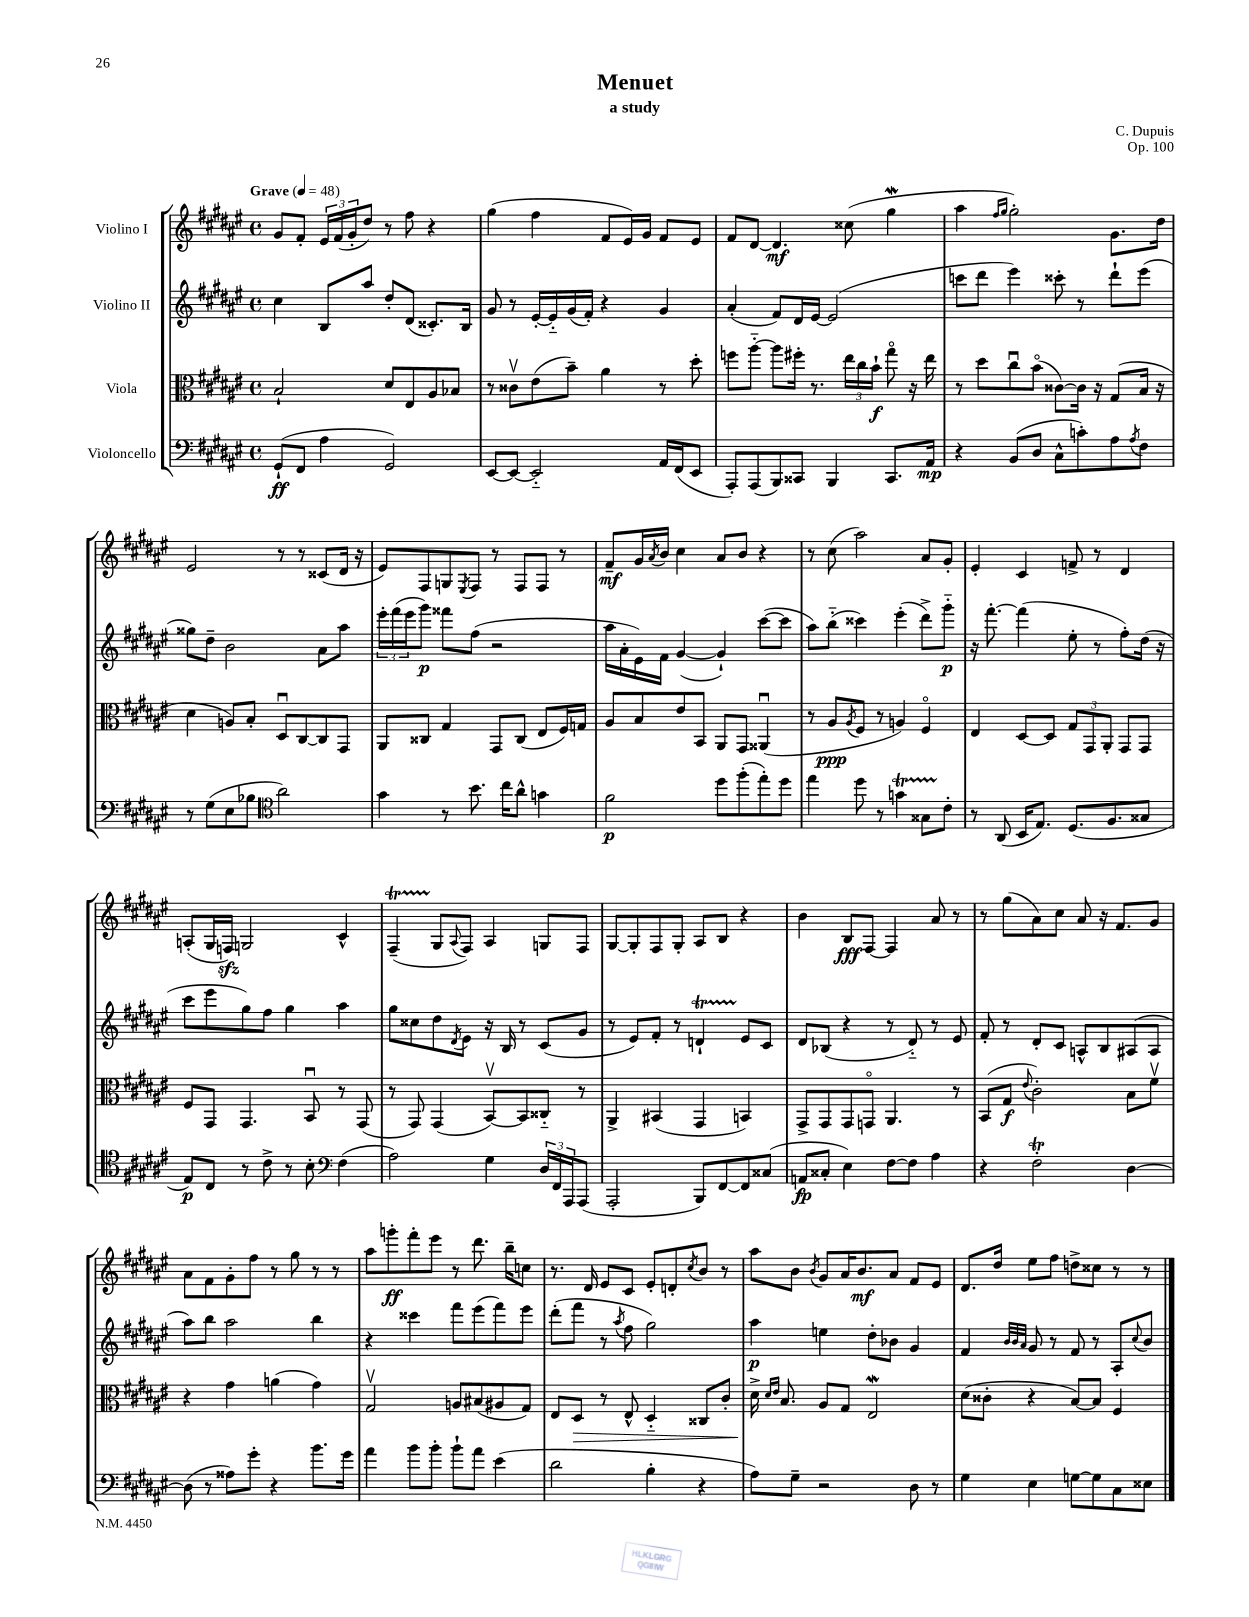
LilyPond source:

\header { title = "Menuet" composer = "C. Dupuis" subtitle = "a study" opus = "Op. 100" }
<<
\new StaffGroup <<
\new Staff = "s0" \with { instrumentName = "Violino I" } {
    \clef treble \key fis \major \defaultTimeSignature \time 4/4 \tempo "Grave" 4 = 48
    gis'8 fis'8-. \tuplet 3/2 { eis'16 fis'16( gis'16-. } dis''8) r8 fis''8 r4 |
    gis''4( fis''4 fis'8 eis'16) gis'16 fis'8 eis'8 |
    fis'8 dis'8~ dis'4.\mf cisis''8( gis''4\mordent |
    ais''4 \grace { fis''16 gis''16 } gis''2-.) gis'8. dis''16 |
    eis'2 r8 r8 cisis'8( dis'16 r16 |
    eis'8) fis8 g8 \acciaccatura { eis8 } fis8 r8 fis8 fis8 r8 |
    fis'8--\mf gis'16 \acciaccatura { ais'8 } b'16 cis''4 ais'8 b'8 r4 |
    r8 cis''8( ais''2) ais'8 gis'8-. |
    eis'4-. cis'4 f'8-> r8 dis'4 |
    a8-.( gis16 f16\sfz) g2 cis'4-^ |
    fis4--\startTrillSpan( gis8\stopTrillSpan \appoggiatura { ais8 } fis8) ais4 g8 fis8 |
    gis8~ gis8-. fis8 gis8-. ais8 b8 r4 |
    b'4 b8\fff fis8~ fis4 ais'8 r8 |
    r8 gis''8( ais'8) cis''8 ais'8 r16 fis'8. gis'8 |
    ais'8 fis'8 gis'8-. fis''8 r8 gis''8 r8 r8 |
    ais''8 g'''8-.\ff fis'''8-. eis'''8 r8 dis'''8. b''16-- c''8 |
    r8. dis'16 eis'8 cis'8 eis'8-. d'8-. \acciaccatura { cis''8 } b'8 r8 |
    ais''8 b'8 \acciaccatura { b'8 } gis'8 ais'16 b'8.\mf ais'8 fis'8 eis'8 |
    dis'8. dis''16 eis''8 fis''8 d''8-> cisis''8 r8 r8 \bar "|." |
}
\new Staff = "s1" \with { instrumentName = "Violino II" } {
    \clef treble \key fis \major \defaultTimeSignature \time 4/4
    cis''4 b8 ais''8 dis''8-. dis'8( cisis'8.-.) b16 |
    gis'8 r8 eis'16~-. eis'16-_ gis'16( fis'16-.) r4 gis'4 |
    ais'4-.( fis'8) dis'16 eis'16~ eis'2( |
    c'''8 dis'''8 eis'''4) cisis'''8-. r8 dis'''8-! eis'''8( |
    gisis''8) dis''8-- b'2 ais'8 ais''8 |
    \tuplet 3/2 { eis'''16-. fis'''16( eis'''16 } gis'''8\p) fisis'''8 fis''8( r2 |
    ais''16 ais'16-. eis'16) fis'16 gis'4~( gis'4-!) cis'''8~( cis'''8 |
    ais''8) b''8-_( cisis'''4) eis'''4-.( dis'''8->) gis'''8-_\p |
    r16 fis'''8.~-. fis'''4( eis''8-. r8 fis''8-.) dis''16( r16 |
    cis'''8 eis'''8 gis''8) fis''8 gis''4 ais''4 |
    gis''8 cisis''8 dis''8 \acciaccatura { dis'8 } eis'8 r16 b16 r8 cis'8( gis'8 |
    r8 eis'8) fis'8-. r8 d'4-!\startTrillSpan eis'8\stopTrillSpan cis'8 |
    dis'8 bes8( r4 r8 dis'8-_) r8 eis'8 |
    fis'8-. r8 dis'8-. cis'8 a8-^ b8 ais8( ais8 |
    ais''8) b''8 ais''2 b''4 |
    r4 cisis'''4 fis'''8 eis'''8( fis'''8) eis'''8 |
    dis'''8-.( fis'''8 r8 \acciaccatura { ais''8 } fis''8 gis''2) |
    ais''4\p e''4 dis''8-. bes'8 gis'4 |
    fis'4 \grace { b'32 b'32 ais'32 } gis'8 r8 fis'8 r8 ais8-. \appoggiatura { cis''8 } b'8 \bar "|." |
}
\new Staff = "s2" \with { instrumentName = "Viola" } {
    \clef alto \key fis \major \defaultTimeSignature \time 4/4
    b2-! dis'8 eis8 ais8 bes8 |
    r8 cisis'8\upbow eis'8( b'8--) ais'4 r8 dis''8-. |
    f''8 ais''8~-_ ais''8 fis''16-. r8. \tuplet 3/2 { eis''16 cis''16 b'16-!\f } gis''8\flageolet r16 eis''16 |
    r8 dis''8 cis''8\downbow b'8\flageolet( cisis'8~) cisis'16 r16 gis8( b16 r16 |
    dis'4 a8) b8-. dis8\downbow cis8~ cis8 gis,8 |
    ais,8 cisis8 gis4 gis,8 cisis8( eis8 fis16) g16 |
    ais8 b8 eis'8 b,8 ais,8 gis,8 aisis,4\downbow( |
    r8 ais8\ppp \acciaccatura { ais8 } fis8 r8 a4) fis4\flageolet |
    eis4 dis8~ dis8 \tuplet 3/2 { gis8 gis,8 ais,8-. } gis,8 gis,8 |
    fis8 gis,8 gis,4. b,8\downbow r8 gis,8( |
    r8 gis,8) gis,4( b,8~\upbow) b,8 cisis8-_ r8 |
    ais,4-> bis,4( gis,4 b,4) |
    gis,8-> gis,8 gis,8 g,8\flageolet ais,4. r8 |
    b,8( gis8\f \appoggiatura { eis'8 } cis'2-.) b8 fis'8\upbow |
    r4 gis'4 a'4( gis'4) |
    gis2\upbow a8 bis8( ais8 gis8) |
    eis8 dis8\> r8 eis8-^ dis4-_ cisis8 cis'8-. |
    dis'16->\! \grace { dis'16 eis'16 } b8. ais8 gis8 eis2\mordent |
    dis'8( cisis'8-. r4 b8~) b8 fis4 \bar "|." |
}
\new Staff = "s3" \with { instrumentName = "Violoncello" } {
    \clef bass \key fis \major \defaultTimeSignature \time 4/4
    gis,8-!\ff( fis,8 ais4 gis,2) |
    eis,8~ eis,8~ eis,2-_ ais,16 fis,16( eis,8 |
    ais,,8-.) ais,,8( b,,8) cisis,8 b,,4 cisis,8. ais,16\mp |
    r4 b,8( dis8 cis8-^ c'8-.) ais8 \acciaccatura { ais8 } fis8 |
    r8 gis8( eis8 bes8 \clef tenor ais'2) |
    gis'4 r8 b'8. cis''16 ais'8-^ g'4 |
    fis'2\p dis''8 fis''8-.( eis''8-.) dis''8 |
    eis''4 dis''8 r8 g'4\startTrillSpan gisis8 cis'8-.\stopTrillSpan |
    r8 ais,8( b,16 eis8.) dis8.( fis8. gisis8 |
    eis8\p) cis8 r8 cis'8-> r8 b8-. \clef bass fis4( |
    ais2) gis4 \tuplet 3/2 { dis16 fis,16 ais,,16 } ais,,8( |
    ais,,2-. b,,8) fis,8~ fis,8 cisis8( |
    a,8\fp cisis8-. eis4) fis8~ fis8 ais4 |
    r4 fis2-.\trill dis4~ |
    dis8( r8 aisis8) gis'8-. r4 b'8. gis'16 |
    ais'4 b'8 b'8-. b'8-! ais'8 eis'4( |
    dis'2 b4-. r4 |
    ais8) gis8-- r2 dis8 r8 |
    gis4 eis4 g8~ g8 cis8 eisis8 \bar "|." |
}
>>
>>
\layout { \context { \Score \remove "Bar_number_engraver" } }
